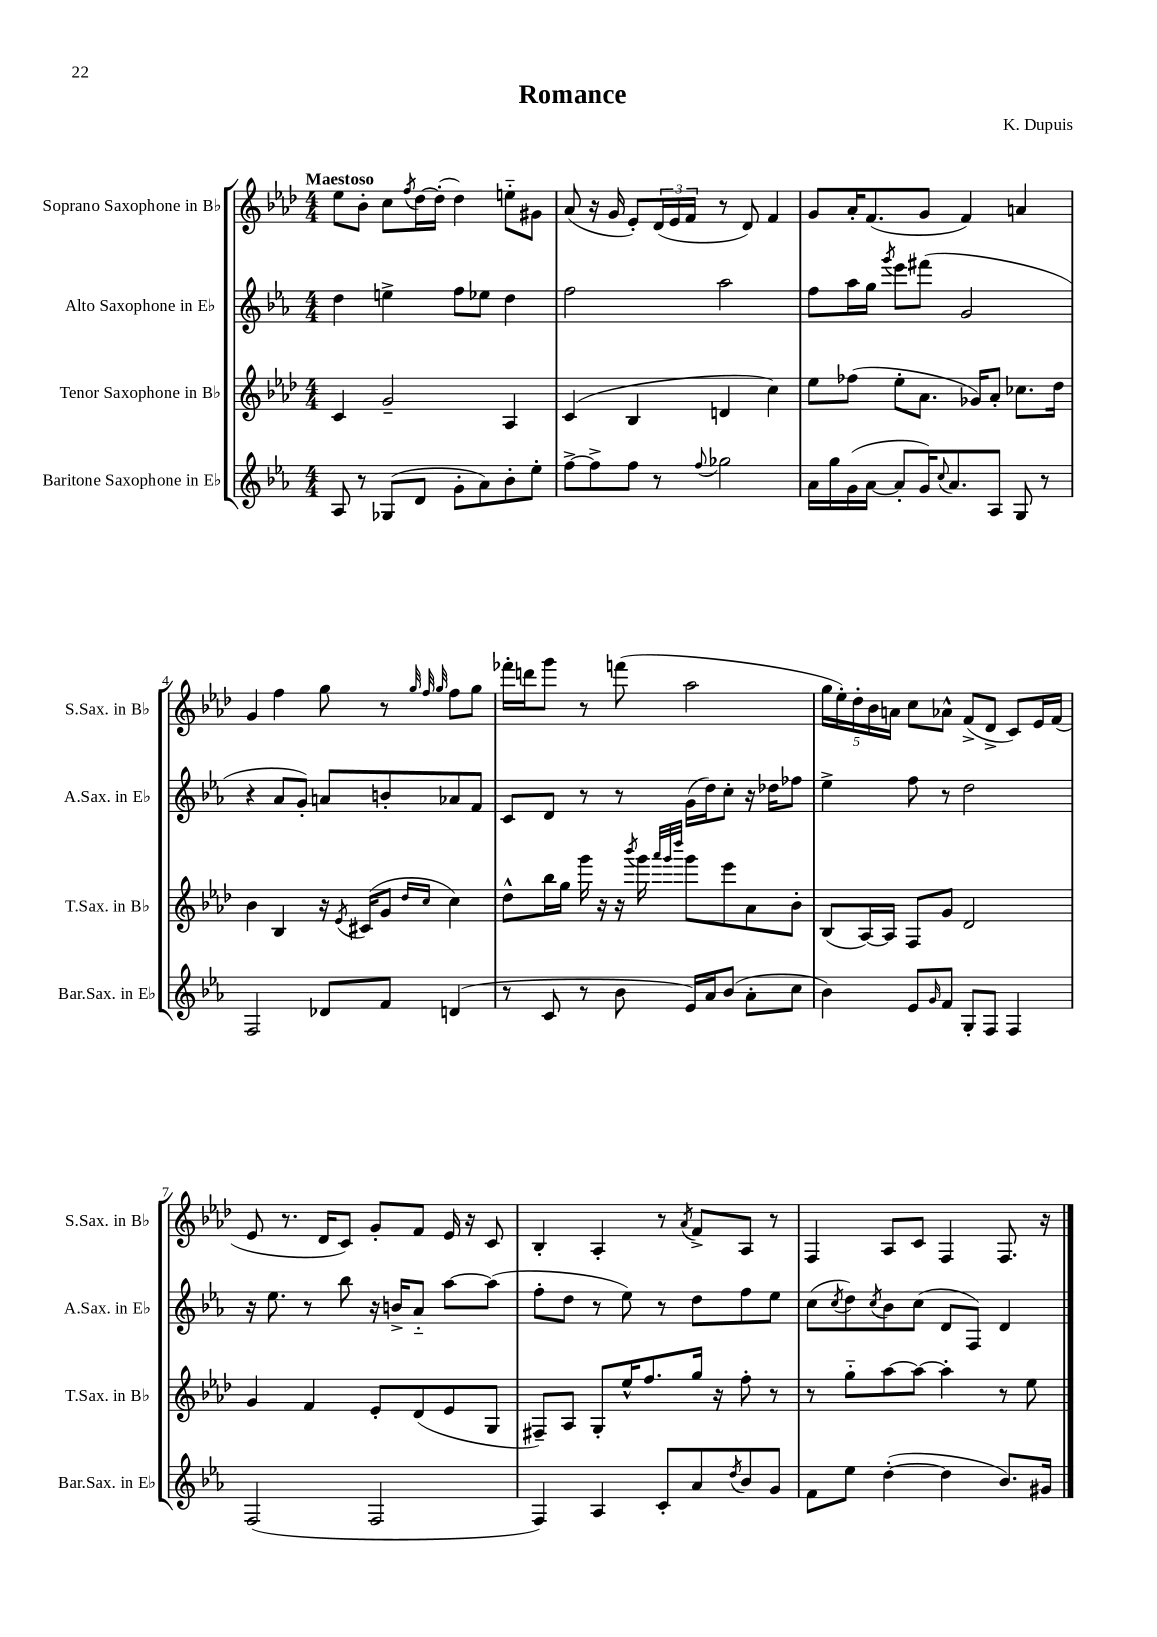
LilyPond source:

\header { title = "Romance" composer = "K. Dupuis" }
<<
\new StaffGroup <<
\new Staff = "s0" \with { instrumentName = "Soprano Saxophone in Bb" shortInstrumentName = "S.Sax. in Bb" } {
    \clef treble \key aes \major \numericTimeSignature \time 4/4 \tempo "Maestoso"
    ees''8 bes'8-. c''8 \acciaccatura { f''8 } des''16~ des''16-.( des''4) e''8-_ gis'8 |
    aes'8( r16 g'16 ees'8-.) \tuplet 3/2 { des'16( ees'16 f'16 } r8 des'8) f'4 |
    g'8 aes'16-. f'8.( g'8 f'4) a'4 |
    g'4 f''4 g''8 r8 \grace { g''32 f''32 g''32 } f''8 g''8 |
    fes'''16-. d'''16 g'''8 r8 f'''8( aes''2 |
    \tuplet 5/4 { g''16 ees''16-.) des''16-. bes'16 a'16 } c''8 aes'8-^ f'8->( des'8-> c'8) ees'16 f'16( |
    ees'8 r8. des'16 c'8) g'8-. f'8 ees'16 r16 c'8 |
    bes4-. aes4-. r8 \acciaccatura { aes'8 } f'8-> aes8 r8 |
    f4 aes8 c'8 f4 f8. r16 \bar "|." |
}
\new Staff = "s1" \with { instrumentName = "Alto Saxophone in Eb" shortInstrumentName = "A.Sax. in Eb" } {
    \clef treble \key ees \major \numericTimeSignature \time 4/4
    d''4 e''4-> f''8 ees''8 d''4 |
    f''2 aes''2 |
    f''8 aes''16 g''16 \acciaccatura { g'''8 } ees'''8 fis'''8( g'2 |
    r4 aes'8 g'8-.) a'8 b'8-. aes'8 f'8 |
    c'8 d'8 r8 r8 g'16( d''16) c''8-. r16 des''16 fes''8 |
    ees''4-> f''8 r8 d''2 |
    r16 ees''8. r8 bes''8 r16 b'16-> aes'8-_ aes''8~ aes''8( |
    f''8-. d''8 r8 ees''8) r8 d''8 f''8 ees''8 |
    c''8( \acciaccatura { c''8 } d''8) \acciaccatura { c''8 } bes'8 c''8( d'8 f8) d'4 \bar "|." |
}
\new Staff = "s2" \with { instrumentName = "Tenor Saxophone in Bb" shortInstrumentName = "T.Sax. in Bb" } {
    \clef treble \key aes \major \numericTimeSignature \time 4/4
    c'4 g'2-- aes4 |
    c'4( bes4 d'4 c''4) |
    ees''8 fes''8( ees''8-. aes'8. ges'16) aes'8-. ces''8. des''16 |
    bes'4 bes4 r16 \acciaccatura { ees'8 } cis'16( g'8 \grace { des''16 c''16 } c''4) |
    des''8-^ bes''16 g''16 g'''16 r16 r16 \acciaccatura { bes'''8 } g'''16 \grace { aes'''32 g'''32 des''''32 } g'''8 ees'''8 aes'8 bes'8-. |
    bes8( aes16~) aes16 f8 g'8 des'2 |
    g'4 f'4 ees'8-. des'8( ees'8 g8 |
    fis8--) aes8 g8-. ees''16-^ f''8. g''16 r16 f''8-. r8 |
    r8 g''8-_ aes''8~ aes''8~ aes''4-. r8 ees''8 \bar "|." |
}
\new Staff = "s3" \with { instrumentName = "Baritone Saxophone in Eb" shortInstrumentName = "Bar.Sax. in Eb" } {
    \clef treble \key ees \major \numericTimeSignature \time 4/4
    aes8 r8 ges8( d'8 g'8-. aes'8) bes'8-. ees''8-. |
    f''8~-> f''8-> f''8 r8 \appoggiatura { f''8 } ges''2 |
    aes'16 g''16 g'16( aes'16~ aes'8-. g'16) \appoggiatura { c''8 } aes'8. aes8 g8 r8 |
    f2 des'8 f'8 d'4( |
    r8 c'8 r8 bes'8 ees'16) aes'16 bes'8( aes'8-. c''8 |
    bes'4) ees'8 \grace { g'16 } f'8 g8-. f8 f4 |
    f2( f2 |
    f4) aes4 c'8-. aes'8 \acciaccatura { d''8 } bes'8 g'8 |
    f'8 ees''8 d''4~-.( d''4 bes'8.) gis'16 \bar "|." |
}
>>
>>
